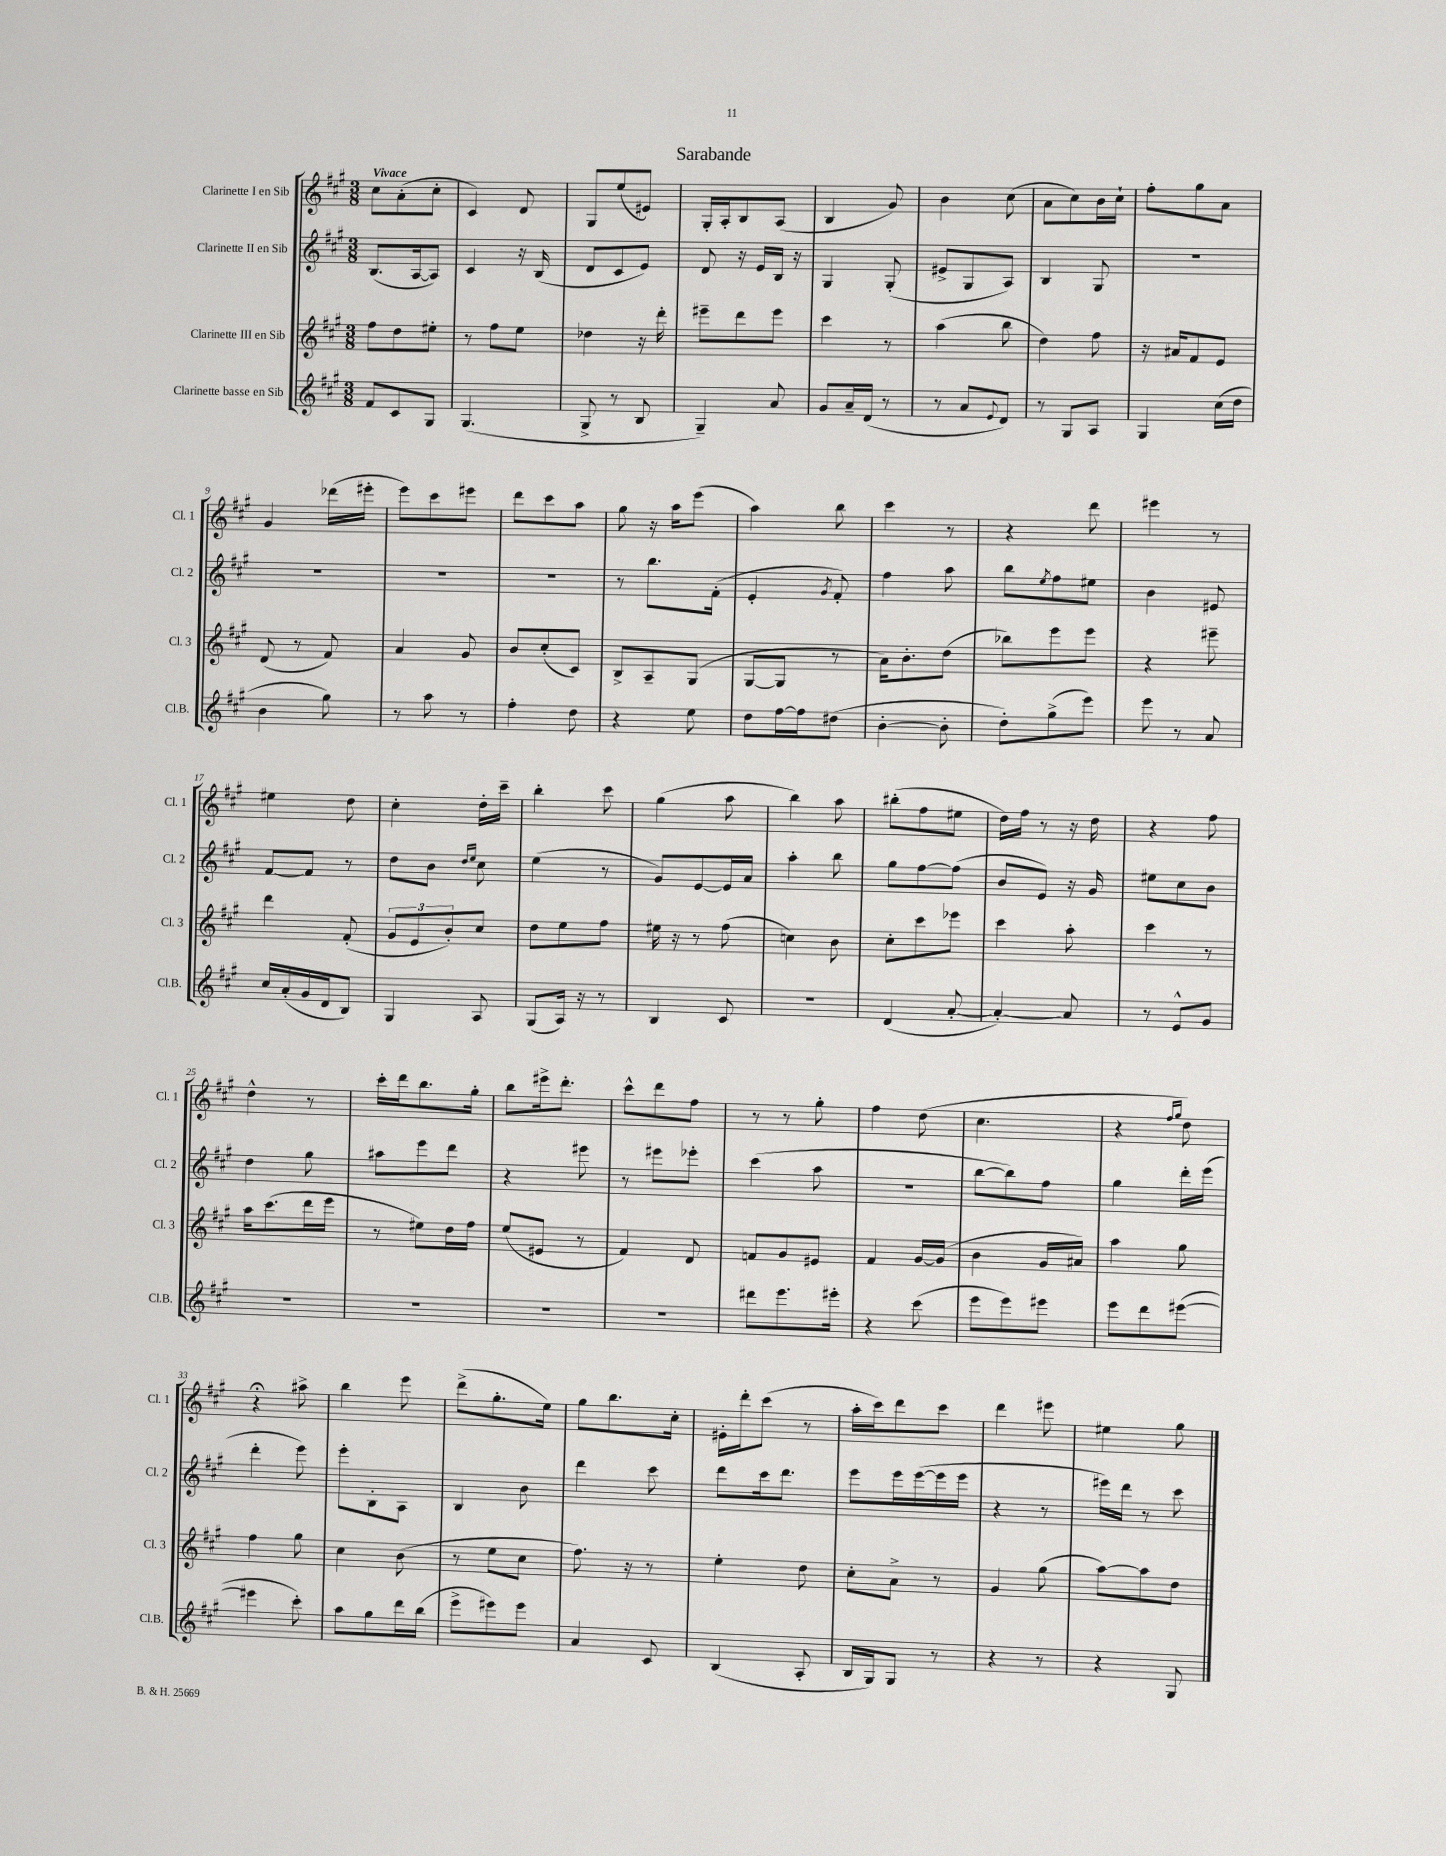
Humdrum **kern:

**kern	**kern	**kern	**kern
*staff4	*staff3	*staff2	*staff1
*clefG2	*clefG2	*clefG2	*clefG2
*k[f#c#g#]	*k[f#c#g#]	*k[f#c#g#]	*k[f#c#g#]
*M3/8	*M3/8	*M3/8	*M3/8
8f#	8ff#	(8.B	8cc#
8c#	8dd	.	(8a'
.	.	[16A	.
8G#	8ee#'	8A])	8cc#'
=	=	=	=
(4.G#	8r	4c#	4c#)
.	8ff#	.	.
.	8ee	16r	8d
.	.	(16B	.
=	=	=	=
8G#^	4dd-	8d	8G#
8r	.	8c#	(8ee
8B	16r	8e)	8e#)
.	16ddd'	.	.
=	=	=	=
4G#~)	8eee#~	8d	16G#'
.	.	.	16A'
.	8ddd	16r	8B
.	.	16e	.
8a	8eee#	16B	(8A
.	.	16r	.
=	=	=	=
8g#	4ccc#	4G#	4B
16a~	.	.	.
(16d	.	.	.
8r	8r	(8G#'	8g#)
=	=	=	=
8r	(4aa	8e#^	4b
8a	.	8G#	.
8qqe	.	.	.
8d)	8bb	8A)	(8cc#
=	=	=	=
8r	4dd)	4B	8a
8G#	.	.	8cc#)
8A	8ff#	8G#	16b
.	.	.	16cc#`
=	=	=	=
4G#	16r	4.r	8ff#'
.	16a#	.	.
.	8f#	.	8gg#
(16cc#	8e	.	8a
16dd	.	.	.
=	=	=	=
4b	(8d	4.r	4g#
.	8r	.	.
8gg#)	8f#)	.	(16ddd-
.	.	.	16eee#'
=	=	=	=
8r	4a	4.r	8eee)
8aa	.	.	8ccc#
8r	8g#	.	8eee#
=	=	=	=
4ff#'	8b	4.r	8ddd
.	(8cc#'	.	8ccc#
8dd	8c#)	.	8aa
=	=	=	=
4r	8B^	8r	8gg#
.	8A~	8.bb	16r
.	.	.	16aa
8ee	(8G#	.	(8eee
.	.	(16f#'	.
=	=	=	=
8dd	[8G#	4e'	4aa)
[16ff#	8G#]	.	.
16ff#]	.	.	.
.	.	8qg#	.
(8dd#	8r	8f#')	8bb
=	=	=	=
[4b'	16a)	4ff#	4ccc#
.	8.b'	.	.
8b']	(8dd	8aa	8r
=	=	=	=
8dd')	8bb-)	8bb	4r
.	.	8qee	.
(8gg#^	8eee	8ff#	.
8eee)	8eee	8ee#	8ddd
=	=	=	=
8eee	4r	4b	4eee#
8r	.	.	.
8a	8eee#~	8e#	8r
=	=	=	=
16cc#	4ddd	[8f#	4ee#
(16a'	.	.	.
16g#	.	8f#]	.
16d	.	.	.
8B)	(8f#'	8r	8dd
=	=	=	=
4G#	12g#	8dd	4cc#'
.	12e	.	.
.	.	8b	.
.	12b')	.	.
.	.	16qqdd	.
.	.	16qqee	.
8A	8cc#	8cc#	16dd'
.	.	.	16ccc#~
=	=	=	=
(8G#	8dd	(4ee	4bb'
16A)	8ee	.	.
16r	.	.	.
8r	8ff#	8r	8ccc#
=	=	=	=
4B	16ee#	8g#)	(4gg#
.	16r	.	.
.	8r	[8e	.
8c#	(8ff#	16e]	8aa
.	.	16a	.
=	=	=	=
4.r	4cc)	4aa'	4bb)
.	8b	8bb	8aa
=	=	=	=
(4d	8cc#'	8gg#	(8bb#'
.	8ccc#	[8ff#	8ff#
[8a'	8eee-	(8ff#]	8ee#
=	=	=	=
4a'_)	4ccc#	8b	16dd)
.	.	.	16ff#
.	.	8e)	8r
8a]	8aa'	16r	16r
.	.	16g#	16dd
=	=	=	=
8r	4ccc#	8ee#	4r
8e^^	.	8cc#	.
8g#	8r	8b	8ff#
=	=	=	=
4.r	16aa	4dd	4dd^^
.	(8.ccc#	.	.
.	16ddd	8gg#	8r
.	16eee	.	.
=	=	=	=
4.r	8r	8aa#	16ccc#'
.	.	.	16ddd
.	8ee#)	8eee	8.bb
.	16dd	8ddd	.
.	16ff#	.	16gg#'
=	=	=	=
4.r	(8ee	4r	8bb
.	8e#	.	16eee#^
.	.	.	8.ddd'
.	8r	8eee#	.
=	=	=	=
4.r	4f#)	8r	8ccc#^^
.	.	8eee#	8ddd
.	8d	8eee-'	8ff#
=	=	=	=
8ddd#	8f	(4ccc#	8r
8.eee	8g#	.	8r
.	8e#	8aa	8gg#'
16eee#'	.	.	.
=	=	=	=
4r	4f#	4.r	4ff#
(8ccc#	[16g#	.	(8dd
.	(16g#]	.	.
=	=	=	=
8eee	4b	[8bb	4.cc#
8eee)	.	8bb])	.
8eee#	16g#	8ff#	.
.	16a#)	.	.
=	=	=	=
8eee	4aa	4gg#	4r
8ddd	.	.	.
.	.	.	16qqff#
.	.	.	16qqgg#
([8eee#	8gg#	16ddd'	8dd)
.	.	(16eee	.
=	=	=	=
4eee#]	4ff#	4ddd'	4r;
8ccc#')	8gg#	8eee)	8aa#^
=	=	=	=
8aa	4cc#	8eee'	4bb
8gg#	.	8B'	.
16ddd	(8b	8A	8eee
(16bb	.	.	.
=	=	=	=
8eee^	8r	4B	(8ddd^
8eee#)	8ee	.	8.gg#'
8eee#	8cc#	8b	.
.	.	.	16ee)
=	=	=	=
4a	8.ff#)	4ddd	8gg#
.	.	.	8.bb
.	16r	.	.
8c#	8r	8ccc#	.
.	.	.	16cc#'
=	=	=	=
(4B	4ee'	8ddd	16e#'
.	.	.	16ddd'
.	.	16ccc#	(8ccc#
.	.	8.ddd	.
8A'	8dd	.	8r
=	=	=	=
16B	8cc#'	8eee	16aa'
16G#)	.	.	16ccc#)
8G#	8a^	16eee	8ddd
.	.	([16eee	.
8r	8r	16eee]	8ccc#
.	.	16eee	.
=	=	=	=
4r	4g#	4r	4ddd
8r	(8gg#	8r	8eee#
=	=	=	=
4r	[8aa)	16eee#)	4ee#
.	.	16ddd	.
.	8aa]	8r	.
8G#	8dd	8ccc#	8gg#
==	==	==	==
*-	*-	*-	*-
